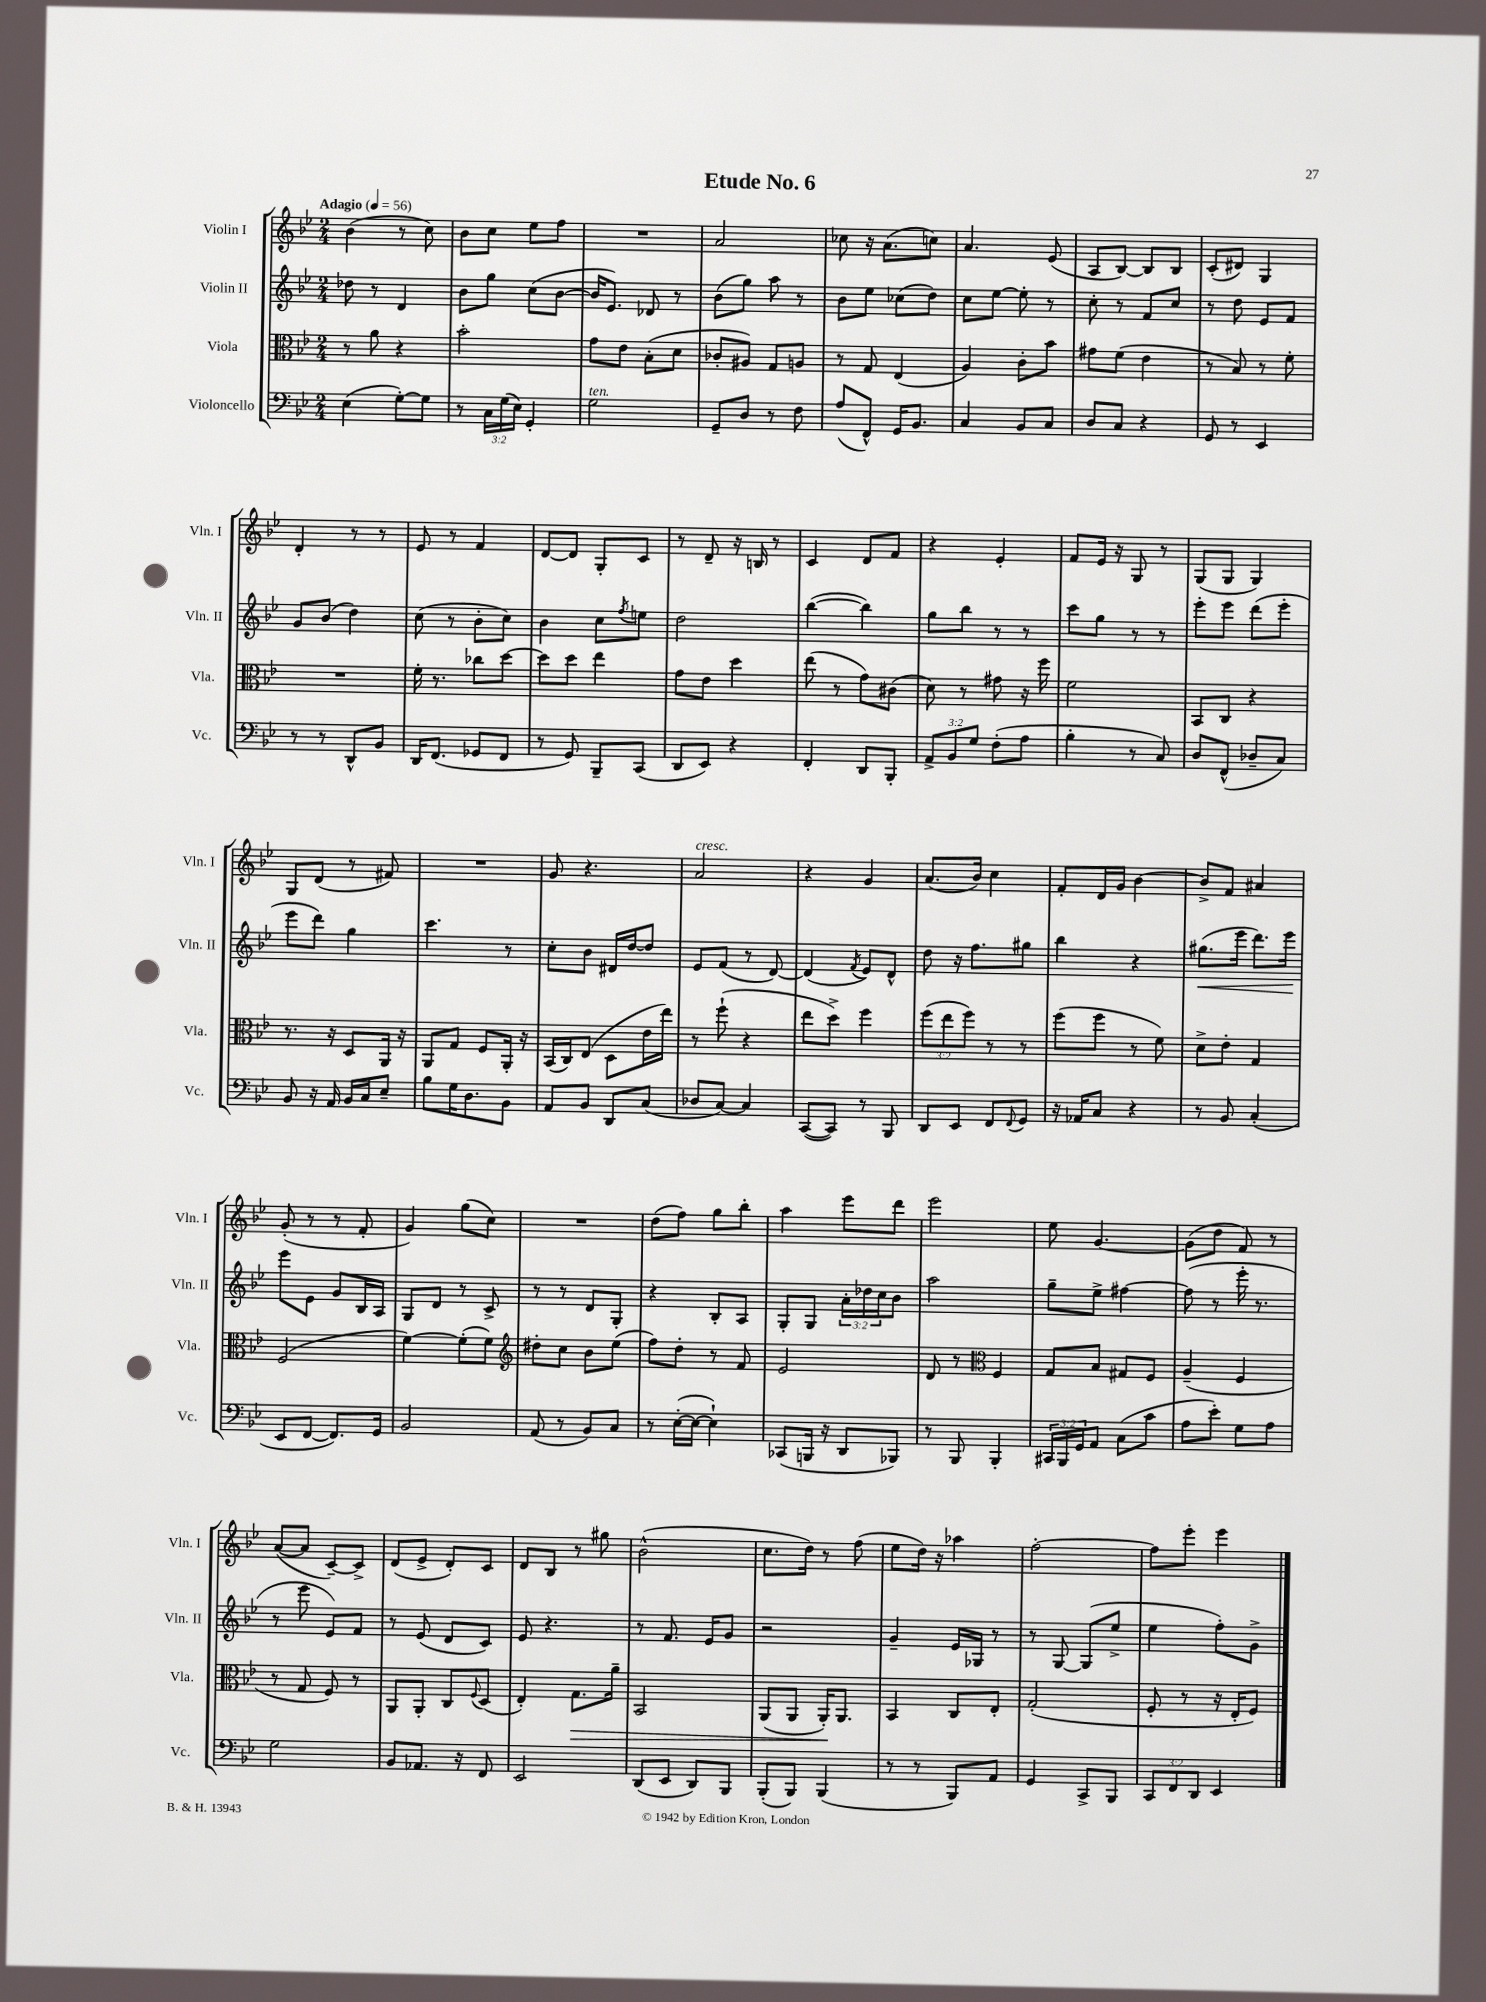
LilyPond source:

\header { title = "Etude No. 6" }
<<
\new StaffGroup <<
\new Staff = "s0" \with { instrumentName = "Violin I" shortInstrumentName = "Vln. I" } {
    \clef treble \key bes \major \numericTimeSignature \time 2/4 \tempo "Adagio" 4 = 56
    bes'4( r8 c''8) |
    bes'8 c''8 ees''8 f''8 |
    R2 |
    a'2 |
    ces''8 r16 a'8.( c''8) |
    a'4. ees'8( |
    a8 bes8~) bes8 bes8 |
    c'8-.( dis'8) g4 |
    d'4-. r8 r8 |
    ees'8 r8 f'4 |
    d'8~ d'8 g8-. c'8 |
    r8 d'8-- r16 b16 r8 |
    c'4 d'8 f'8 |
    r4 ees'4-. |
    f'8 ees'16 r16 g8 r8 |
    g8( g8 g4) |
    g8 d'8( r8 fis'8) |
    R2 |
    g'8 r4. |
    a'2^\markup { \italic "cresc." } |
    r4 g'4 |
    a'8.( bes'16) c''4 |
    f'8-. d'16 g'16 bes'4~ |
    bes'8-> f'8 ais'4 |
    g'8-.( r8 r8 f'8-. |
    g'4) g''8( c''8) |
    R2 |
    d''8( f''8) g''8 bes''8-. |
    a''4 ees'''8 d'''8 |
    ees'''2 |
    ees''8 g'4.~ |
    g'8( d''8 f'8) r8 |
    a'8~( a'8 c'8~--) c'8-> |
    d'8( ees'8-> d'8-.) c'8 |
    d'8 bes8 r8 gis''8 |
    bes'2-^( |
    c''8. d''16) r8 f''8( |
    ees''8 d''16) r16 aes''4 |
    f''2~-. |
    f''8 ees'''8-. ees'''4 \bar "|." |
}
\new Staff = "s1" \with { instrumentName = "Violin II" shortInstrumentName = "Vln. II" } {
    \clef treble \key bes \major \numericTimeSignature \time 2/4 \override Staff.TupletNumber.text = #tuplet-number::calc-fraction-text
    des''8 r8 d'4 |
    bes'8 g''8 c''8( bes'8~ |
    bes'16 ees'8.) des'8 r8 |
    bes'8( g''8) a''8 r8 |
    bes'8 ees''8 ces''8( d''8) |
    c''8 ees''8~ ees''8-. r8 |
    c''8-. r8 f'8 c''8 |
    r8 d''8 ees'8 f'8 |
    g'8 bes'8( d''4) |
    c''8( r8 bes'8-. c''8) |
    bes'4 c''8 \acciaccatura { f''8 } e''8 |
    d''2 |
    bes''4~( bes''4) |
    g''8 bes''8 r8 r8 |
    c'''8 g''8 r8 r8 |
    ees'''8-. ees'''8 d'''8( ees'''8-. |
    ees'''8 d'''8) g''4 |
    c'''4. r8 |
    c''8-. bes'8 dis'16 d''16~ d''8 |
    ees'8 f'8( r8 d'8~) |
    d'4( \acciaccatura { f'8 } ees'8) d'8-^ |
    d''8 r16 f''8. gis''8 |
    bes''4 r4 |
    gis''8.\<( ees'''16 d'''8.) ees'''16\! |
    ees'''8 ees'8 g'8 bes16 a16 |
    g8 d'8 r8 c'8-> |
    r8 r8 d'8 g8-. |
    r4 bes8-. a8 |
    g8-. g8 \tuplet 3/2 { a'16-. des''16 c''16 } bes'8 |
    a''2 |
    g''8-- ees''8-> fis''4~ |
    fis''8( r8 ees'''16-. r8. |
    r8 ees'''8 ees'8) f'8 |
    r8 ees'8( d'8 c'8) |
    ees'8 r4. |
    r8 f'8. ees'16 g'8 |
    r2 |
    g'4-- ees'16 ges16 r8 |
    r8 g8~ g8( ees''8-> |
    ees''4 f''8-.) g'8-> \bar "|." |
}
\new Staff = "s2" \with { instrumentName = "Viola" shortInstrumentName = "Vla." } {
    \clef alto \key bes \major \numericTimeSignature \time 2/4 \override Staff.TupletNumber.text = #tuplet-number::calc-fraction-text
    r8 a'8 r4 |
    bes'2-. |
    g'8 ees'8 bes8-.( d'8 |
    ces'8-. ais8) g8 a8 |
    r8 g8 ees4( |
    a4) c'8-. bes'8 |
    gis'8 f'8( ees'4 |
    r8 bes8) r8 f'8-. |
    R2 |
    f'16-. r8. ces''8 d''8~ |
    d''8 d''8 ees''4 |
    g'8 ees'8 d''4 |
    ees''8( r8 g'8) cis'8( |
    d'8) r8 gis'8 r16 f''16 |
    f'2 |
    bes,8 c8 r4 |
    r8. r16 d8 a,16 r16 |
    a,8 g8 f8 a,16-. r16 |
    bes,16( c16) ees8( d8 ees'16 ees''16) |
    r8 f''8-!( r4 |
    ees''8 d''8->) f''4 |
    \tuplet 3/2 { f''8( ees''8 f''8) } r8 r8 |
    f''8( f''8 r8 f'8) |
    d'8-> ees'8-. g4 |
    f2( |
    f'4~) f'8-.( f'8) |
    \clef treble dis''8-. c''8 bes'8 ees''8( |
    f''8) d''8-. r8 f'8 |
    ees'2 |
    d'8 r8 \clef alto f4 |
    g8 bes8 gis8 f8 |
    a4--( f4 |
    r8 g8 f8) r8 |
    a,8 a,8-. c8 \appoggiatura { f8 } d8( |
    ees4-.) g8.\> a'16-- |
    bes,2 |
    a,8( a,8 a,16-.\!) a,8. |
    bes,4 c8 ees8-. |
    g2-.( |
    f8-. r8 r16 ees16-. f8) \bar "|." |
}
\new Staff = "s3" \with { instrumentName = "Violoncello" shortInstrumentName = "Vc." } {
    \clef bass \key bes \major \numericTimeSignature \time 2/4 \override Staff.TupletNumber.text = #tuplet-number::calc-fraction-text
    ees4( g8~-.) g8 |
    r8 \tuplet 3/2 { c16 g16( ees16) } g,4-. |
    g2^\markup { \italic "ten." } |
    g,8-- d8 r8 f8 |
    a8( f,8-^) g,16 bes,8. |
    c4 bes,8 c8 |
    d8 c8 r4 |
    g,8 r8 ees,4 |
    r8 r8 d,8-^ bes,8 |
    d,16 f,8.( ges,8 f,8 |
    r8 g,8) bes,,8-- c,8( |
    d,8 ees,8) r4 |
    f,4-. d,8 bes,,8-. |
    \tuplet 3/2 { a,8-> bes,8 g8 } f8-.( a8 |
    bes4-. r8 c8) |
    d8 f,8-^( des8-- c8) |
    bes,8 r16 a,16 bes,16 c16 ees8-- |
    bes8 g16 d8. bes,8 |
    a,8 bes,8 d,8 c8( |
    des8 c8~) c4 |
    c,8~( c,8) r8 bes,,8 |
    d,8 ees,8 f,8 \appoggiatura { f,8 } g,8 |
    r16 aes,16 c8 r4 |
    r8 bes,8 c4-.( |
    ees,8 f,8~ f,8.) g,16 |
    bes,2 |
    a,8( r8 bes,8) c8 |
    r8 ees16~-.( ees16~ ees4-!) |
    ces,8( b,,16 r16 d,8 bes,,8) |
    r8 bes,,8 bes,,4-. |
    \tuplet 3/2 { cis,16 bes,,16 g,16 } a,8 c8( c'8 |
    a8 ees'8-.) g8 a8 |
    g2 |
    bes,8 aes,8. r16 f,8 |
    ees,2 |
    d,8( ees,8 d,8) bes,,8 |
    bes,,8-.( bes,,8) bes,,4( |
    r8 r8 bes,,8) a,8 |
    g,4 c,8-> bes,,8 |
    \tuplet 3/2 { c,8 f,8 d,8 } ees,4 \bar "|." |
}
>>
>>
\layout { \context { \Score \remove "Bar_number_engraver" } }
